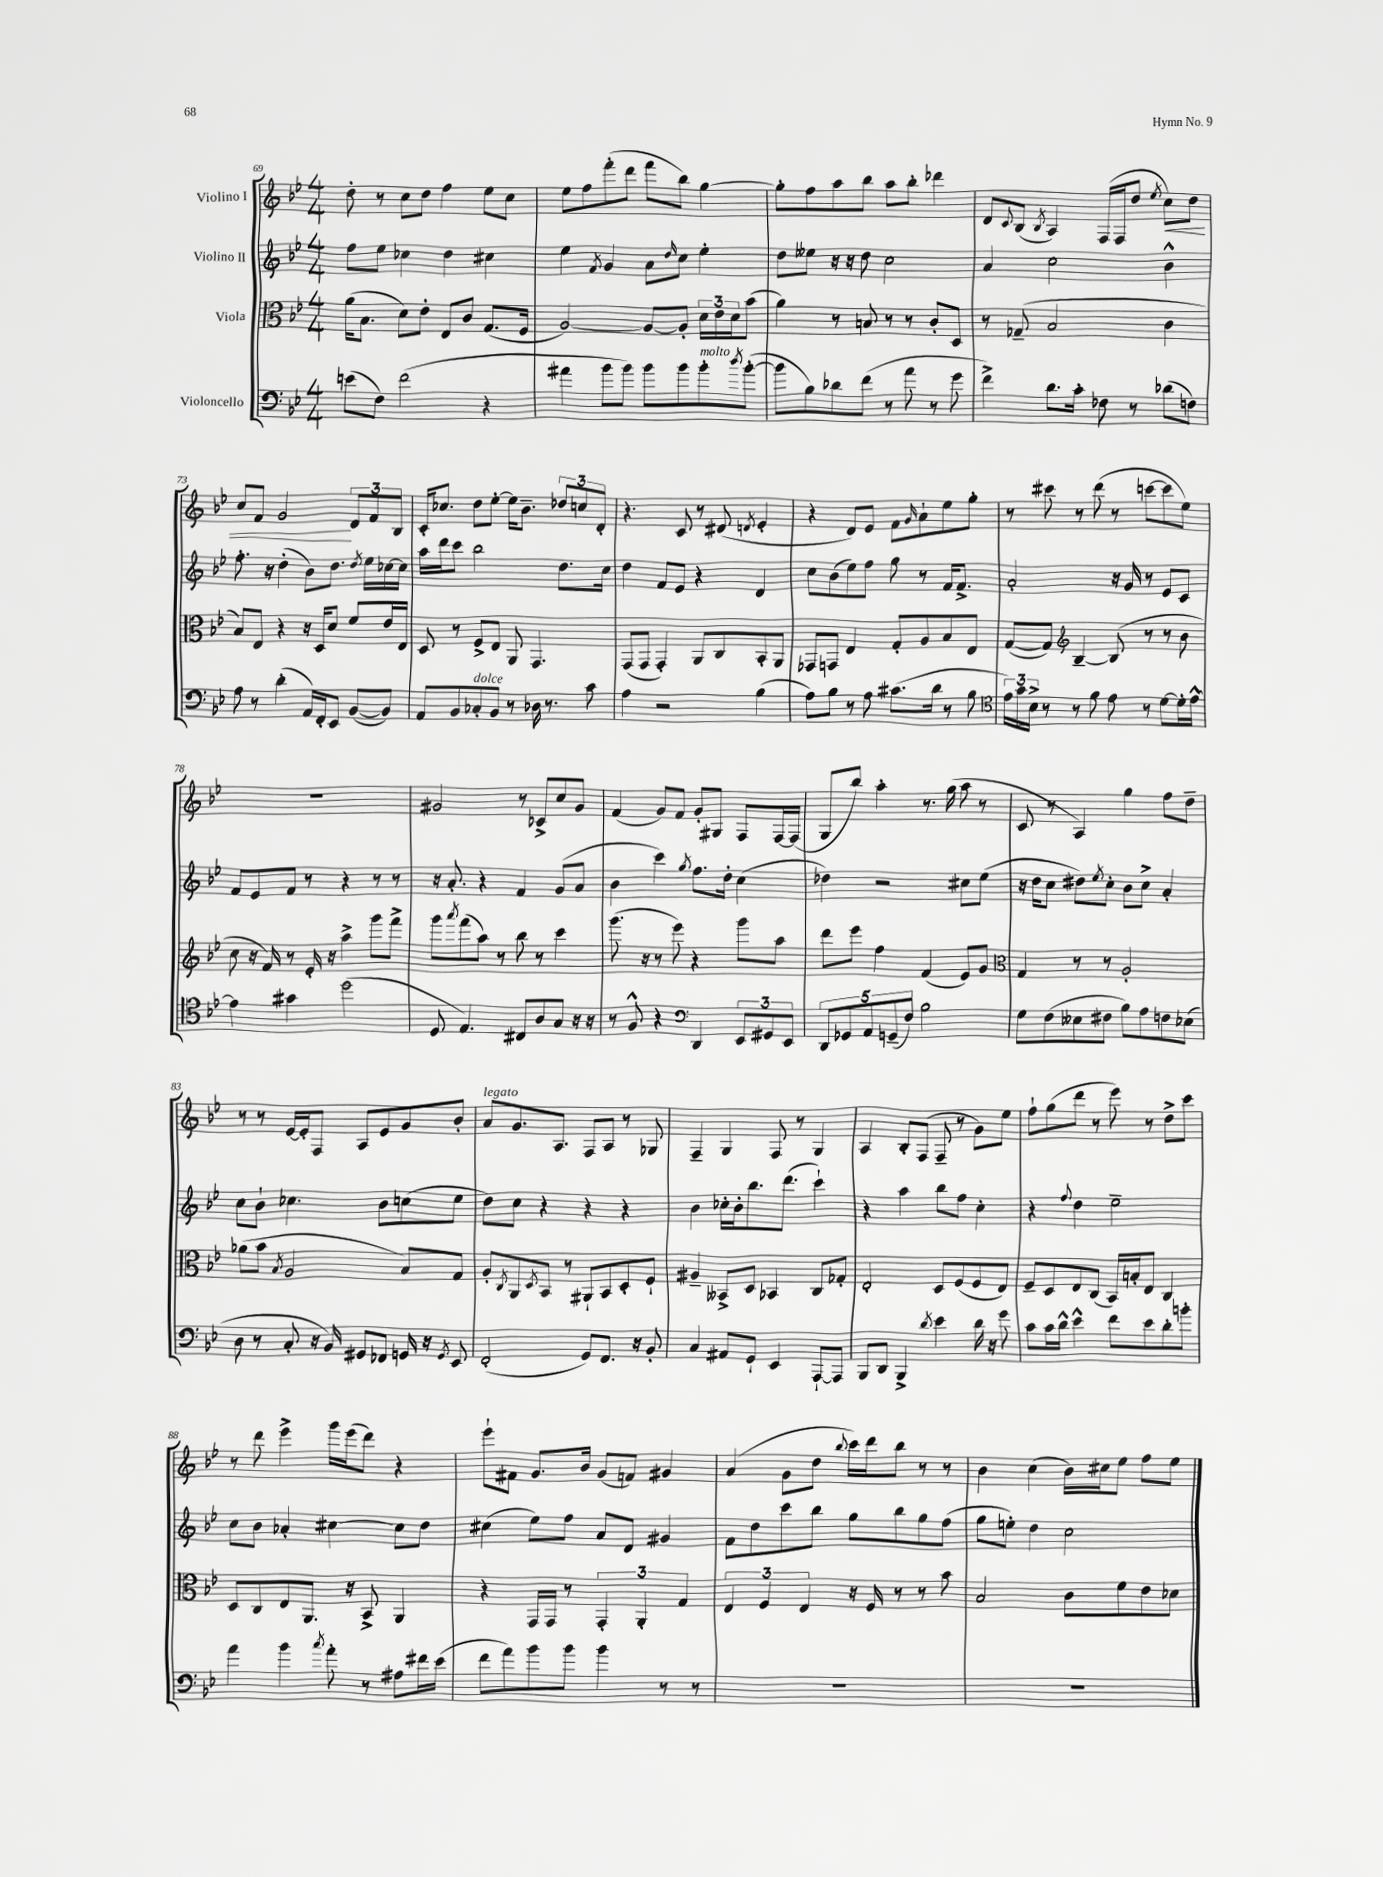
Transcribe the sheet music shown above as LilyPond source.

<<
\new StaffGroup <<
\new Staff = "s0" \with { instrumentName = "Violino I" } {
    \clef treble \key bes \major \numericTimeSignature \time 4/4
    d''8-. r8 c''8 d''8 f''4 ees''8 c''8 |
    ees''8 f''8 f'''8-.( d'''8 f'''8 bes''8) g''4~ |
    g''8-. f''8 a''8 bes''8 a''8 bes''8-. des'''4 |
    d'8 \appoggiatura { c'8 } bes8( \acciaccatura { bes8 } a4) f16( f16 d''8 \acciaccatura { ees''8 } c''8\<) d''8 |
    c''8 f'8 g'2\! \tuplet 3/2 { d'8 f'8 bes8 } |
    c'16-. ces''8. d''8 ees''8~-. ees''16 bes'8.-- \tuplet 3/2 { des''8 c''8 d'8-. } |
    r4. c'8 r8 dis'8( \acciaccatura { d'8 } ees'4-. |
    r4 d'8) ees'8 f'8 \grace { g'16 } a'8-! ees''8 g''8-. |
    r8 cis'''8 r8 d'''8( r8 c'''8~ c'''8 ees''8) |
    R1 |
    gis'2 r8 ces'8-> c''8 gis'8 |
    f'4( g'8) f'8 g'8-. gis8 f8 f16~ f16( |
    g8 bes''8) a''4-. r8. g''16( a''8 r8 |
    c'8 r8 a4) g''4 f''8 d''8-- |
    r8 r8 ees'16~ ees'16-. f8 a8 ees'8 g'8 bes'8-. |
    a'8^\markup { \italic "legato" } g'8. a8. f8 a8 r8 ges8 |
    f4-- g4 f8 r8 g4 |
    a4 bes8-. f8( f8-- r8 g'8) ees''8 |
    f''8-! g''8( d'''8 r8 ees'''8) r8 d''8-> c'''8 |
    r8 d'''8 ees'''4-> g'''16 ees'''16( d'''8) r4 |
    ees'''8-! fis'8 g'8. bes'16 g'8( f'8) gis'4 |
    a'4( g'8 d''8 \appoggiatura { bes''8 } c'''16) d'''16 bes''8 r8 r8 |
    bes'4 c''4( bes'16) cis''16 ees''8 f''8 ees''8 \bar "|." |
}
\new Staff = "s1" \with { instrumentName = "Violino II" } {
    \clef treble \key bes \major \numericTimeSignature \time 4/4
    f''8 ees''8 ces''4 d''4 cis''4 |
    ees''4 \acciaccatura { f'8 } g'4 a'8 \grace { d''16 } c''8 ees''4-. |
    d''8 eeses''8 r16 r16 d''8 c''2 |
    a'4 c''2 bes'4-^ |
    f''8.-. r16 d''4-.( bes'8) d''8. \acciaccatura { d''8 } ees''16 ces''16~ ces''16 |
    a''16 d'''16 c'''8 bes''2 d''8. c''16 |
    d''4 f'8 ees'8 r4 d'4 |
    c''8 bes'8( ees''8) f''8 g''8 r8 f'16 f'8.-> |
    a'2-. r16 g'16 r8 ees'8 c'8 |
    f'8 ees'8 f'8 r8 r4 r8 r8 |
    r16 a'8.-. r4 f'4 g'8( a'8 |
    bes'4 c'''4) \acciaccatura { g''8 } f''8. d''16-. c''4( |
    des''4) r2 cis''8 ees''8( |
    r16 d''16 c''8 dis''8) \acciaccatura { ees''8 } c''8-. bes'8 c''8-> a'4-. |
    c''8 bes'8-! ces''4. bes'8 c''8( ees''8 |
    d''8) c''8 r4 r4 r4 |
    bes'4 ces''16-. bes'16-. bes''8. d'''8.( c'''4-!) |
    r4 a''4 bes''8 f''8 c''4-. |
    r4 \appoggiatura { f''8 } d''4 ees''2-- |
    c''8 bes'8 aes'4-. cis''4~ cis''8 d''8 |
    cis''4( ees''8) f''8 a'8 d'8 gis'4 |
    f'8 d''8 c'''8 bes''8 g''8 bes''8 g''8 f''8( |
    g''8 e''8-.) d''4 c''2 \bar "|." |
}
\new Staff = "s2" \with { instrumentName = "Viola" } {
    \clef alto \key bes \major \numericTimeSignature \time 4/4
    a'16( bes8. d'8) ees'8-. ees8 c'8 g8.( f16 |
    a2~) a8~ a8-. \tuplet 3/2 { d'16 ees'16 d'16 } bes'8( |
    a'4) r8 b8 r8 r8 c'8-. d8 |
    r8 ges8--( bes2 c'4 |
    bes8) ees8 r4 r16 d16 d'8 f'8 ees'16 ees16 |
    d8 r8 f8-> ees8 a,8 g,4. |
    g,8( g,8 g,4-.) a,8 c8 bes,8-. a,8 |
    ges,8 g,8 ees4 g8-. a8 bes8 ees8 |
    g8~( g8) \clef treble bes4~-- bes8( r8 r8 bes'8 |
    c''8 r16 f'16) r8 ees'16-. r16 a''4-> g'''8 f'''8-> |
    g'''8 \acciaccatura { a'''8 } f'''8( a''8) r8 bes''8 r8 c'''4 |
    g'''8.( r16 r8 ees'''8) r4 g'''8 a''8 |
    d'''8 ees'''8 f''4 f'4( ees'8) g'8 |
    \clef alto g4 r8 r8 a2-. |
    aes'8( bes'8 \acciaccatura { bes8 } a2 bes8) g8 |
    a8-. \acciaccatura { c8 } a,8 \acciaccatura { d8 } bes,8 r8 ais,8-! bes,8 d8-. f8-! |
    ais4-- beses,8-> d8 bes,4 c8 ges8-. |
    ees2-. d8 f8( f8 ees8) |
    f8-- d8 ees8 c8( bes,16) b16-. ees8 c4 |
    d8 c8 ees8 a,8. r16 bes,8-> a,4 |
    r4 g,16 g,16 r8 \tuplet 3/2 { g,4-. a,4-. g4 } |
    \tuplet 3/2 { ees4 f4 ees4 } r16 f16 r8 r8 bes'8 |
    bes2 c'8 f'8 ees'8 des'8 \bar "|." |
}
\new Staff = "s3" \with { instrumentName = "Violoncello" } {
    \clef bass \key bes \major \numericTimeSignature \time 4/4
    e'8( f8) f'2( r4 |
    ais'4 bes'8 bes'8) bes'8 bes'8 bes'8-.^\markup { \italic "molto" } \acciaccatura { d''8 } bes'8~-.( |
    bes'8 bes8) des'8 f'8( r8 a'8 r8 g'8 |
    f'4->) d'8. c'16-. fes8 r8 des'8( f8) |
    a8 r8 d'4-.( a,16) f,16-. ees,8 bes,8~( bes,8) |
    a,8 bes,8 ces8-.^\markup { \italic "dolce" } bes,8 r8 des16 r8. c'8 |
    a4 r2 bes4( |
    a8) bes8 r8 a8 cis'8.( d'16 r8 bes8 |
    \clef tenor \tuplet 3/2 { ees'16) g'16 bes16-> } r8 r8 f'8 ees'8 r8 d'8~ d'16-. ees'16~-^ |
    ees'4 gis'4 d''2( |
    d8 ees4.) cis8 a8 g8 r16 r16 |
    r8 f8-^ r4 \clef bass d,4 \tuplet 3/2 { ees,8 gis,8 ees,8 } |
    \tuplet 5/4 { d,8 ges,8 a,8 g,8--( f8) } bes2 |
    g8 f8( eeses8 fis8 bes8) a8 f8 ees8( |
    d8 r8 c8-. r16 bes,16) gis,8 fes,8 g,16 r16 \acciaccatura { g,8 } ees,8 |
    f,2-.( g,8) f,8. r16 bes,8-. |
    c4 ais,8 g,8-! ees,4 a,,8~-! a,,8 |
    bes,,8 d,8 bes,,4-> \acciaccatura { d'8 } ees'4 d'16 r16 g'8 |
    c'8 c'16 d'16-^ ees'4-^ f'8 ees'8 d'8-. b'8-. |
    a'4 bes'4 \acciaccatura { c''8 } a'8-. r8 ais8 fis'16 ees'16( |
    f'8 a'8) bes'8 bes'8 bes'4 r8 r8 |
    R1 |
    R1 \bar "|." |
}
>>
>>
\layout { \context { \Score currentBarNumber = #69 } }
